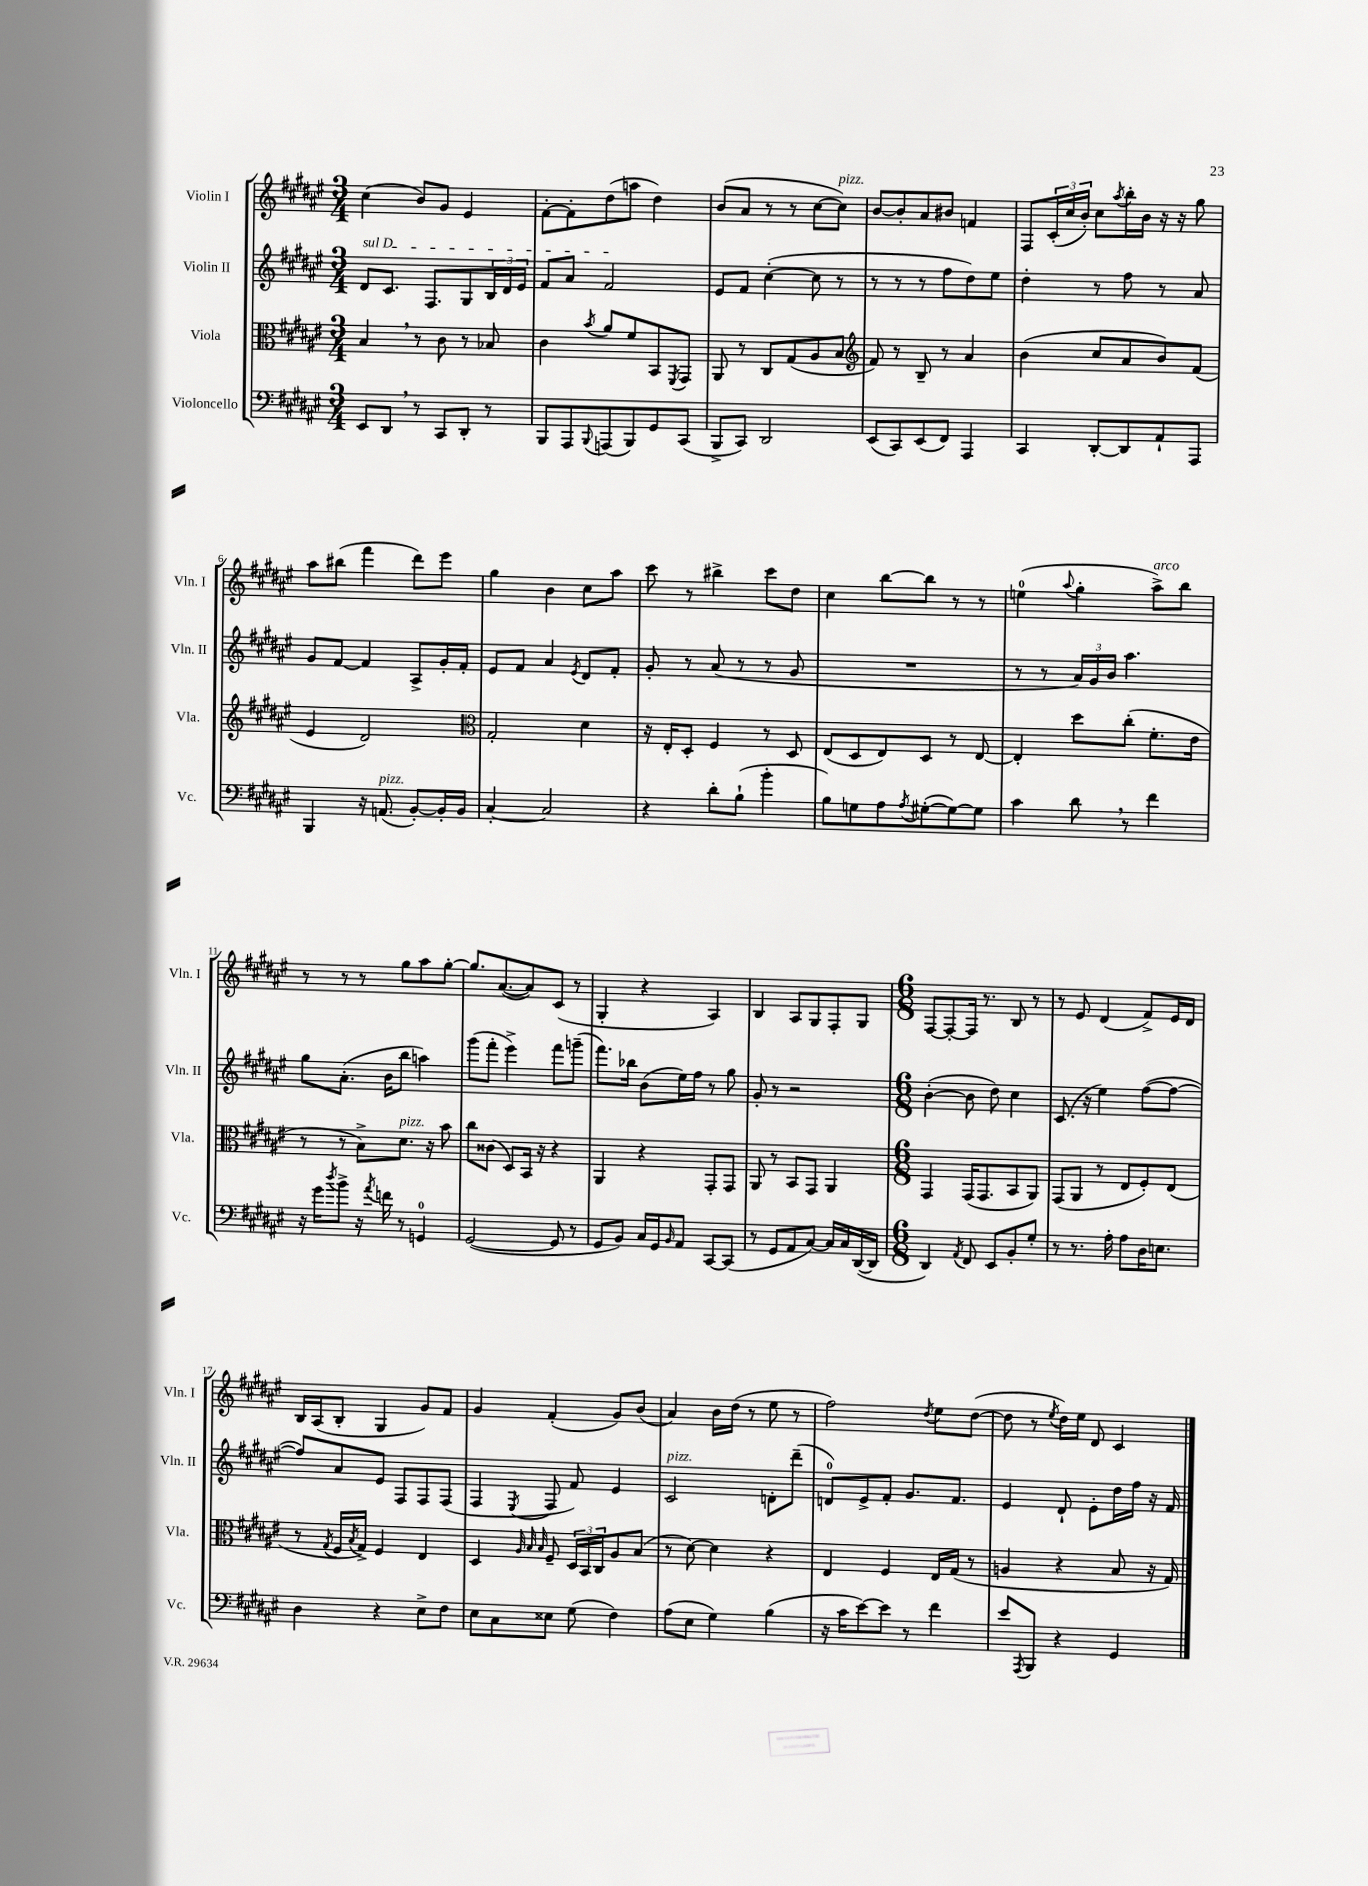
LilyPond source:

<<
\new StaffGroup <<
\new Staff = "s0" \with { instrumentName = "Violin I" shortInstrumentName = "Vln. I" } {
    \clef treble \key fis \major \numericTimeSignature \time 3/4
    cis''4( b'8) gis'8 eis'4 |
    fis'8~-. fis'8-. dis''8( a''8 dis''4) |
    b'8( ais'8 r8 r8 cis''8~ cis''8^\markup { \italic "pizz." }) |
    b'8~ b'8-. ais'8 bis'8 f'4 |
    fis8 \tuplet 3/2 { cis'16-.( cis''16 b'16-.) } cis''8 \acciaccatura { ais''8 } b''16-. b'16 r16 r16 gis''8 |
    ais''8 bis''8( fis'''4 dis'''8) eis'''8 |
    gis''4 b'4 cis''8 ais''8 |
    cis'''8 r8 bis''4-> cis'''8 dis''8 |
    cis''4 b''8~ b''8 r8 r8 |
    e''4-0( \appoggiatura { ais''8 } gis''4-. ais''8->^\markup { \italic "arco" }) b''8 |
    r8 r8 r8 gis''8 ais''8 gis''8~-. |
    gis''8. ais'8.~( ais'8) cis'8( r8 |
    gis4-. r4 ais4) |
    b4 ais8 gis8 fis8-. gis8 |
    \numericTimeSignature \time 6/8 fis8~ fis8~-. fis16 r8. b8 r8 |
    r8 eis'8 dis'4( fis'8->) eis'16 dis'16 |
    b16 ais16( b8-. gis4 gis'8) fis'8 |
    gis'4 fis'4-.( gis'8) b'8( |
    ais'4) b'16 dis''16( r8 eis''8 r8 |
    fis''2) \acciaccatura { dis''8 } eis''8 dis''8~( |
    dis''8 r8 \acciaccatura { eis''8 } dis''16) eis''16 dis'8 cis'4 \bar "|." |
}
\new Staff = "s1" \with { instrumentName = "Violin II" shortInstrumentName = "Vln. II" } {
    \clef treble \key fis \major \numericTimeSignature \time 3/4
    \once \override TextSpanner.bound-details.left.text = \markup { \italic "sul D" } dis'8\startTextSpan cis'8. fis8. gis8 \tuplet 3/2 { b16 dis'16 eis'16 } |
    fis'8 ais'8 fis'2\stopTextSpan |
    eis'8 fis'8 cis''4~-.( cis''8 r8 |
    r8 r8 r8 fis''8 dis''8) eis''8 |
    dis''4-. r8 fis''8 r8 ais'8 |
    gis'8 fis'8~ fis'4 ais8-> gis'16-. fis'16-. |
    eis'8 fis'8 ais'4 \acciaccatura { eis'8 } dis'8 fis'8-. |
    gis'8-. r8 ais'8( r8 r8 gis'8 |
    R2. |
    r8 r8 \tuplet 3/2 { ais'16) gis'16 b'16 } ais''4. |
    gis''8 ais'8.-.( b'16 b''8 a''4) |
    gis'''8( fis'''8-. eis'''4->) fis'''8 g'''8--( |
    fis'''8.) bes''16 b'8( eis''16) fis''16 r8 gis''8 |
    gis'8-. r8 r2 |
    \numericTimeSignature \time 6/8 b'4~-.( b'8 dis''8) cis''4 |
    cis'8.( r16 eis''4) fis''8~( fis''8~ |
    fis''8) ais'8 eis'8 fis8 fis8 fis8( |
    fis4 \acciaccatura { eis8 } fis8 fis'8) eis'4 |
    cis'2^\markup { \italic "pizz." } d'8-. dis'''8--( |
    d'8-0) eis'8-> fis'8-. gis'8. fis'8. |
    eis'4 dis'8-! eis'8-. dis''16 fis''16 r16 fis'16 \bar "|." |
}
\new Staff = "s2" \with { instrumentName = "Viola" shortInstrumentName = "Vla." } {
    \clef alto \key fis \major \numericTimeSignature \time 3/4
    b4 \breathe r8 cis'8 r8 bes8 |
    cis'4 \acciaccatura { b'8 } ais'8 fis'8 b,8 \acciaccatura { fis,8 } gis,8 |
    ais,8 r8 cis8 gis8( ais8 b8 |
    \clef treble fis'8) r8 b8-- r8 ais'4 |
    b'4( cis''8 ais'8 b'8) fis'8( |
    eis'4 dis'2) |
    \clef alto gis2-. dis'4 |
    r16 eis16-. dis8-. fis4 r8 dis8 |
    eis8( dis8 eis8) dis8 r8 eis8~ |
    eis4-. dis''8 cis''8-.( fis'8.-. eis'16 |
    r8 r8 b8->) dis'8.^\markup { \italic "pizz." } r16 b'8 |
    cis''8 cisis'8( dis8) b,16 r16 r4 |
    ais,4 r4 gis,8-. gis,8 |
    ais,8 r8 b,8 gis,8 ais,4 |
    \numericTimeSignature \time 6/8 gis,4 gis,16( gis,8. b,8 ais,8) |
    gis,8( ais,8 r8 eis8 fis8-.) eis8( |
    r8 \acciaccatura { gis8 } fis16 \acciaccatura { b8 } gis16->) fis4 eis4 |
    dis4 \grace { ais32 b32 b32 } fis8-- \tuplet 3/2 { dis16 b,16 cis16 } ais8 b8( |
    r8 dis'8~) dis'4 r4 |
    eis4 fis4 eis16 gis16( r8 |
    a4 r4 b8 r16 gis16) \bar "|." |
}
\new Staff = "s3" \with { instrumentName = "Violoncello" shortInstrumentName = "Vc." } {
    \clef bass \key fis \major \numericTimeSignature \time 3/4
    eis,8 dis,8 \breathe r8 cis,8 dis,8-. r8 |
    b,,8 ais,,8 \appoggiatura { b,,8 } a,,8( b,,8) gis,8 cis,8( |
    b,,8-> cis,8) dis,2 |
    eis,8( cis,8) eis,8( fis,8) ais,,4 |
    cis,4 dis,8~-. dis,8 ais,8-! ais,,8 |
    b,,4 r16 a,8.^\markup { \italic "pizz." }( b,8~-.) b,16-. b,16 |
    cis4~-. cis2 |
    r4 dis'8-. b8-!( b'4-. |
    b8) g8 ais8 \acciaccatura { ais8 } gis8~-.( gis8~) gis8 |
    cis'4 dis'8 \breathe r8 fis'4 |
    r16 gis'16 \acciaccatura { dis''8 } b'8-> r16 \acciaccatura { ais'8 } f'16 r8 g,4-0 |
    gis,2~( gis,8 r8 |
    gis,8 b,8) cis16 gis,16 \grace { b,16 } ais,8 cis,8~ cis,8( |
    r8 gis,8 ais,8 cis8~) cis16 cis16 dis,16~( dis,16 |
    \numericTimeSignature \time 6/8 dis,4) \acciaccatura { ais,8 } fis,8 eis,8 b,8-. gis8-. |
    r8 r8. ais16-. ais8 dis16 e8. |
    dis4 r4 eis8-> fis8 |
    eis8 cis8 eisis8 gis8( fis4) |
    ais8( eis8 gis4) b4( |
    r16 cis'16 eis'8~) eis'8 r8 fis'4 |
    eis'8 \acciaccatura { ais,,8 } b,,8 r4 gis,4 \bar "|." |
}
>>
>>
